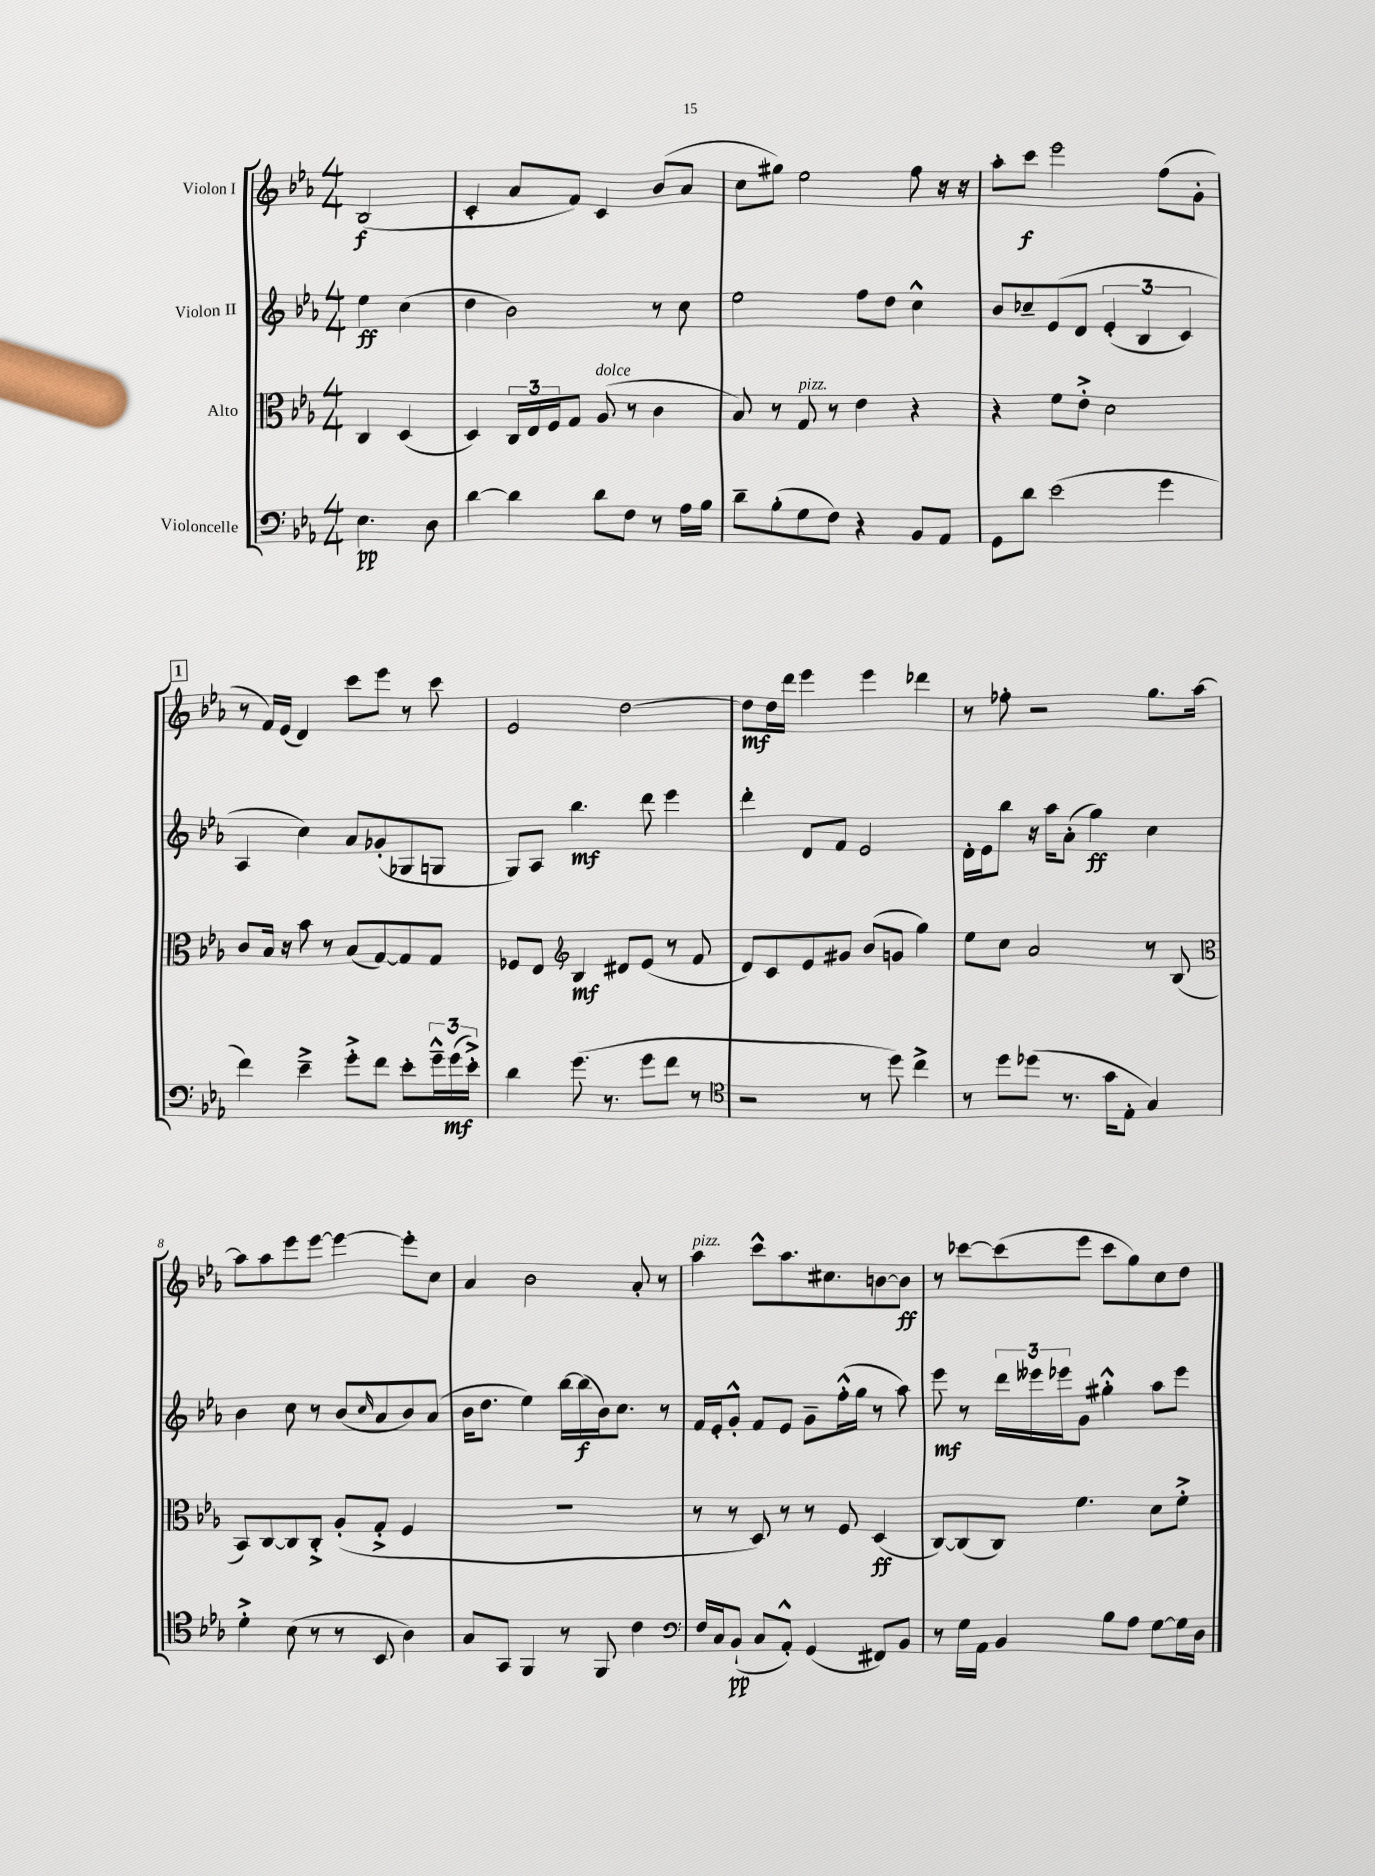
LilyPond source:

<<
\new StaffGroup <<
\new Staff = "s0" \with { instrumentName = "Violon I" } {
    \clef treble \key ees \major \numericTimeSignature \time 4/4 \partial 2
    bes2\f( |
    c'4-. aes'8 f'8) c'4 bes'8( aes'8 |
    c''8 gis''8) ees''2 f''8 r16 r16 |
    aes''8-. c'''8\f ees'''2 f''8( g'8-. |
    \mark \markup { \box "1" } r8 f'16) ees'16( d'4) c'''8 ees'''8 r8 c'''8 |
    ees'2 d''2~ |
    d''8\mf d''16 d'''16 ees'''4 ees'''4 des'''4 |
    r8 fes''8-. r2 g''8. aes''16~ |
    aes''8 aes''8 ees'''8 ees'''8~ ees'''4~ ees'''8-. c''8 |
    aes'4 bes'2 aes'8-. r8 |
    aes''4^\markup { \italic "pizz." } c'''8-^ aes''8. cis''8. b'8~ b'8\ff |
    r8 ces'''8~ ces'''8( ees'''8 ces'''8 g''8) c''8 d''8 \bar "|." |
}
\new Staff = "s1" \with { instrumentName = "Violon II" } {
    \clef treble \key ees \major \numericTimeSignature \time 4/4 \partial 2
    ees''4\ff c''4( |
    d''4 bes'2) r8 c''8 |
    ees''2 f''8 d''8 c''4-^ |
    bes'8 ces''8-- ees'8\( d'8 \tuplet 3/2 { ees'4-.( bes4 c'4) } |
    \mark \markup { \box "1" } aes4 c''4\) aes'8 ges'8-.( ges8 g8 |
    g8) aes8 bes''4.\mf d'''8 ees'''4 |
    d'''4-. d'8 f'8 ees'2 |
    d'16-. ees'16 bes''8 r16 aes''16 aes'8-.( g''4\ff) c''4 |
    bes'4 c''8 r8 bes'8( \grace { c''16 } aes'8 bes'8) aes'8( |
    bes'16 d''8. ees''4) bes''16~ bes''16\f( bes'16) c''8. r8 |
    f'16 ees'16-. g'8-.-^ f'8 ees'8 g'8-- f''16-.-^( g''16 r8 aes''8) |
    ees'''8\mf r8 \tuplet 3/2 { d'''16 eeses'''16 ees'''16 } g'8 gis''4-.-^ aes''8 ees'''8 \bar "|." |
}
\new Staff = "s2" \with { instrumentName = "Alto" } {
    \clef alto \key ees \major \numericTimeSignature \time 4/4 \partial 2
    c4 d4( |
    d4) \tuplet 3/2 { c16 ees16 f16 } g8 aes8^\markup { \italic "dolce" }( r8 c'4 |
    bes8) r8 g8^\markup { \italic "pizz." } r8 ees'4 r4 |
    r4 f'8 ees'8-.-> d'2 |
    \mark \markup { \box "1" } c'8 bes16 r16 bes'8 r8 bes8( g8~) g8 g8 |
    fes8 ees8 \clef treble bes4\mf dis'8 ees'8( r8 f'8 |
    d'8) c'8 ees'8 gis'8 bes'8( g'8 g''4) |
    ees''8 c''8 aes'2 r8 bes8( |
    \clef alto bes,8) c8~ c8 c8-.-> aes8-.( g8-.-> f4 |
    r1 |
    r8 r8 d8) r8 r8 f8 d4\ff( |
    c8~) c8( c8) f'4. d'8 f'8-.-> \bar "|." |
}
\new Staff = "s3" \with { instrumentName = "Violoncelle" } {
    \clef bass \key ees \major \numericTimeSignature \time 4/4 \partial 2
    ees4.\pp d8 |
    d'4~ d'4 d'8 f8 r8 aes16 bes16 |
    d'8-- bes8-.( g8 f8) r4 bes,8 aes,8 |
    g,8 d'8 ees'2( g'4 |
    \mark \markup { \box "1" } f'4) ees'4---> g'8-.-> f'8 ees'8-. \tuplet 3/2 { g'16---^ g'16\mf( ees'16-.->) } |
    d'4 g'8.( r8. g'8 f'8 r8 |
    \clef tenor r2 r8 d''8) c''4-> |
    r8 d''8 des''8( r8. g'16 ees8-. g4) |
    d'4-.-> bes8( r8 r8 bes,8 aes4) |
    g8 g,8 f,4 r8 f,8 c'4 |
    \clef bass f16 c16 bes,8-!\pp( c8 aes,8-.-^) g,4( fis,8) bes,8 |
    r8 g16 aes,16 bes,4 bes8 aes8 g8~ g16 d16 \bar "|." |
}
>>
>>
